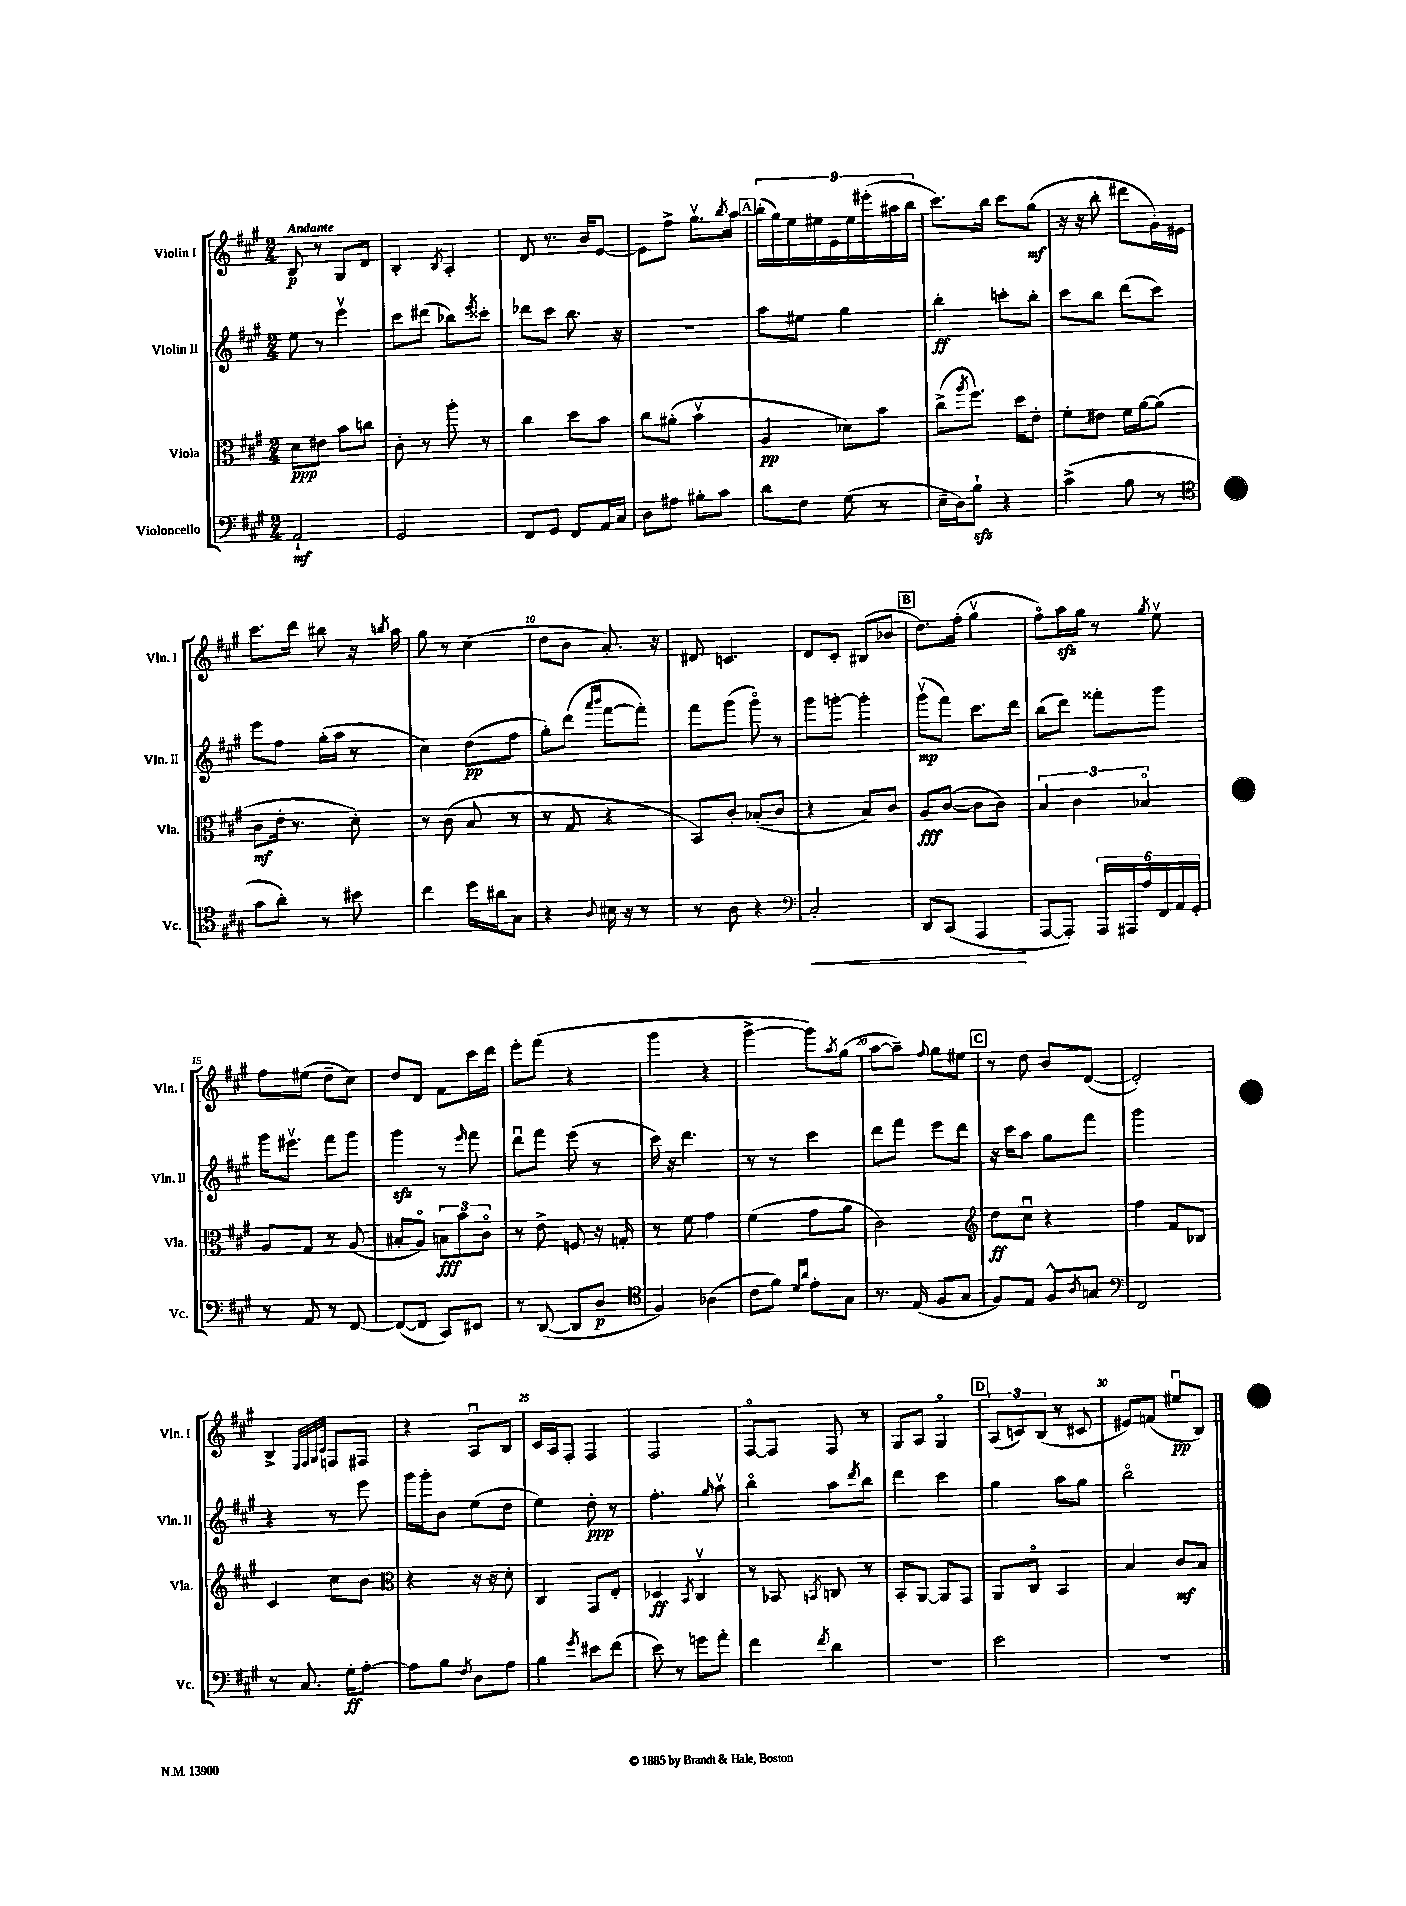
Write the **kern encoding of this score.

**kern	**kern	**kern	**kern
*staff4	*staff3	*staff2	*staff1
*clefF4	*clefC3	*clefG2	*clefG2
*k[f#c#g#]	*k[f#c#g#]	*k[f#c#g#]	*k[f#c#g#]
*M2/4	*M2/4	*M2/4	*M2/4
2AA`/	8d\L	8ee\	8B/
.	8e#\J	8r	8r
.	8b\L	4eeev\	8G#/L
.	8cc\J	.	8d/J
=	=	=	=
2GG#/	8c#'\	8ccc#\L	4B'/
.	8r	(8ddd#\J	.
.	.	.	8qB/
.	8aa'\	8bb-\L)	4A'/
.	.	8qeee/	.
.	8r	8ccc##'\J	.
=	=	=	=
8FF#/L	4cc#\	8ddd-\L	8d/
8GG#/J	.	8ccc#\J	8.r
8FF#/L	8dd\L	8.bb\	.
.	.	.	16b/LK
16AA/L	8b\J	.	[8e/J
16C#/JJ	.	16r	.
=	=	=	=
8D\L	8cc#\L	2r	8e\]L
8A#\J	(8a#'\J	.	8ff#^\J
8B#'\L	4bv\	.	8.gg#v\L
8c#\J	.	.	.
.	.	.	8qbb/
.	.	.	16aa\Jk
=	=	=	=
8d\L	4A/	8aa\L	(18bb'\LL
.	.	.	18gg#\)
.	.	.	18ee\
8F#\J	.	8ee#\J	.
.	.	.	18ee#\
.	.	.	18e\
(8G#\	8d-\L)	4gg#\	.
.	.	.	18ee#\
.	.	.	(18eee#'\
8r	8b\J	.	.
.	.	.	18aa#\
.	.	.	18bb\JJ
=	=	=	=
16E~\LL	(8cc#^\L	4bb'\	8.ccc#\L)
16D\J)	.	.	.
.	8qaa/	.	.
8B`\J	8.ff#\J)	.	.
.	.	.	16bb\Jk
4r	.	8ccc'\L	8ccc#\L
.	16dd\LK	.	.
.	8e'\J	8bb'\J	(8gg#\J
=	=	=	=
(4c#^\	8f#'\L	8ccc#\L	16r
.	.	.	16r
.	8e#\J	8bb\J	8bb'\
8B\	16f#\LL	(8ddd\L	8ddd#\L
.	[16a\J	.	.
8r	(8a\]J	8ccc#\J)	16g#'\L)
.	.	.	16e#\JJ
=	=	=	=
*clefC4	*	*	*
8g#\L	8c#\L	8eee\L	8.ccc#\L
8a'\J)	16e'\Jk	8ff#\J	.
.	8.r	.	16ddd\Jk
8r	.	(16gg#'\LL	8bb#\
.	.	16aa\JJ	.
8b#\	8d'\)	8r	16r
.	.	.	8qbb/
.	.	.	16aa\
=	=	=	=
4cc#\	8r	4cc#\)	8gg#\
.	(8c#\	.	8r
16dd\LL	8B/	(8dd\L	(4cc#\
16a#\J	.	.	.
8G#\J	8r	8ff#\J	.
=	=	=	=
4r	8r	8gg#'\L)	8dd\L
.	8G#/	(8ddd\J	8b\J
.	.	16qqaaa/LL	.
8qqA/	.	16qqbbb/JJ	.
16B#\	4r	[8fff#\L	8.a'/)
16r	.	.	.
8r	.	8fff#'\]J)	.
.	.	.	16r
=	=	=	=
8r	8BB/L)	8fff#\L	8d#/
8A\	8c#'/J	(8ggg#\J	4.c/
4r	(8B-'/L	8ggg#o\)	.
.	8c#/J	8r	.
=	=	=	=
*clefF4	*	*	*
2C#'/	4r	8ggg#\L	8d/L
.	.	[8ggg'\J	8c#'/J
.	8B/L)	4ggg'\]	(8B#/L
.	8c#/J	.	8b-/J
=	=	=	=
8DD/L	8A/L	(8ggg#v\L	8.dd\L)
(8CC#/J	([8c#/J	8fff#\J)	.
.	.	.	(16ff#'\Jk
4AAA/	8c#\]L	8.ccc#\L	4gg#v\
.	8c#\J)	.	.
.	.	16ddd\Jk	.
=	=	=	=
[8AAA/L	6B/	(8bb\L	8ff#o\L)
8AAA'/]J)	.	8ddd\J)	16aa\L
.	6c#\	.	.
.	.	.	16gg#\JJ
24AAA/LL	.	8fff##'\L	8r
24AAA#/	.	.	.
24A/	6B-o/	.	.
.	.	.	8qgg#/
24FF#/	.	8ggg#\J	8eev\
24AA/	.	.	.
24GG#'/JJ	.	.	.
=	=	=	=
8r	8A/L	16ggg#\LK	8ff#\L
.	.	8.eee#v\J	.
8AA/	8G#/J	.	(8ee#\J
8r	8r	8fff#\L	8dd~\L
[8FF#/	(8A/	8ggg#\J	8cc#\J)
=	=	=	=
(8FF#/_L	8B#'/L	4ggg#\	8dd/L
8FF#/]J	8Ao/J)	.	8d/J
8CC#/L)	12B\L	8r	8f#\L
.	12b\	.	.
.	.	16qqeee/	.
8EE#/J	.	8fff#\	16ccc#\L
.	12c#o\J	.	.
.	.	.	16ddd\JJ
=	=	=	=
8r	8r	8dddu\L	8eee'\L
([8DD/	8e^\	8fff#\J	(8fff#\J
8DD/]L	8F/	(8eee\	4r
8D/J	16r	8r	.
.	16G'/	.	.
=	=	=	=
*clefC4	*	*	*
4F#/)	8r	16ccc#\)	4ggg#\
.	.	16r	.
.	8f#\	4.ddd\	.
(4A-\	4g#\	.	4r
=	=	=	=
8c#\L	(4f#\	8r	[4ggg#^\
8f#\J)	.	8r	.
16qqd/LL	.	.	.
16qqa/JJ	.	.	.
8e'\L	8g#\L	4ccc#\	8ggg#\]L)
.	.	.	8qaa/
8G#\J	8a\J	.	(8gg#\J
=	=	=	=
8.r	2c#\)	8ddd\L	[8aa\L
.	.	8fff#\J	8aa~\]J)
(16E/	.	.	.
.	.	.	8qqff#/
8F#/L	.	8eee\L	8gg#\L
8G#/J	.	8ddd\J	8ee#\J
=	=	=	=
*	*clefG2	*	*
8F#/L)	8dd\L	16r	8r
.	.	16ccc#\LK	.
8E/J	8cc#u\J	8aa\J	8dd\
8F#^^/L	4r	8gg#\L	8b/L
8qA/	.	.	.
8G/J	.	8fff#\J	([8d/J
=	=	=	=
*clefF4	*	*	*
2FF#/	4ff#\	2ggg#\	2d'/])
.	8f#/L	.	.
.	8B-/J	.	.
=	=	=	=
8r	4c#/	4r	4B^/
8.C#/	.	.	.
.	.	.	32qqE/LLL
.	.	.	32qqF#/
.	.	.	32qqG#/
.	.	.	32qqc#/JJJ
.	8cc#\L	8r	8F/L
16G#'\LK	.	.	.
[8A'\J	8b\J	8eee\	8F#/J
=	=	=	=
*	*clefC3	*	*
8A\]L	4r	16ggg#\LL	4r
.	.	16ggg#'\J	.
8B\J	.	8b\J	.
8qF#/	.	.	.
8D\L	16r	(8ee\L	8Au/L
.	16r	.	.
8A\J	8d'\	8dd\J	8B/J
=	=	=	=
4B\	4C#/	4ee\)	16c#/LL
.	.	.	16A/J
.	.	.	8F#'/J
8qg#/	.	.	.
8e#\L	8GG#/L	8dd'\	4F#/
(8f#\J	8E'/J	8r	.
=	=	=	=
8e\)	4D-/	4.ff#'\	2F#/
8r	.	.	.
.	8qBB/	.	.
8g\L	4C#v/	.	.
.	.	16qqgg#/	.
8a'\J	.	8aav\	.
=	=	=	=
4f#\	8r	4bbo\	[8F#o/L
.	8BB-/	.	8F#/]J
8qf#/	8qBB/	.	.
4d\	8C/	8aa\L	8F#/
.	.	8qddd/	.
.	8r	8bb\J	8r
=	=	=	=
2r	8BB'/L	4ddd\	8G#/L
.	[8AA/J	.	8A/J
.	8AA/]L	4ccc#\	4G#o/
.	8GG#/J	.	.
=	=	=	=
2e\	8AA/L	4gg#\	(12A/L
.	.	.	12c/)
.	8C#o/J	.	.
.	.	.	(12B/J
.	4BB/	8aa\L	8r
.	.	8gg#\J	8c#/
=	=	=	=
2r	4B/	2bbo\	8e#/L)
.	.	.	(8f/J
.	8c#/L	.	8ee#u/L
.	8B/J	.	8B/J)
==	==	==	==
*-	*-	*-	*-
